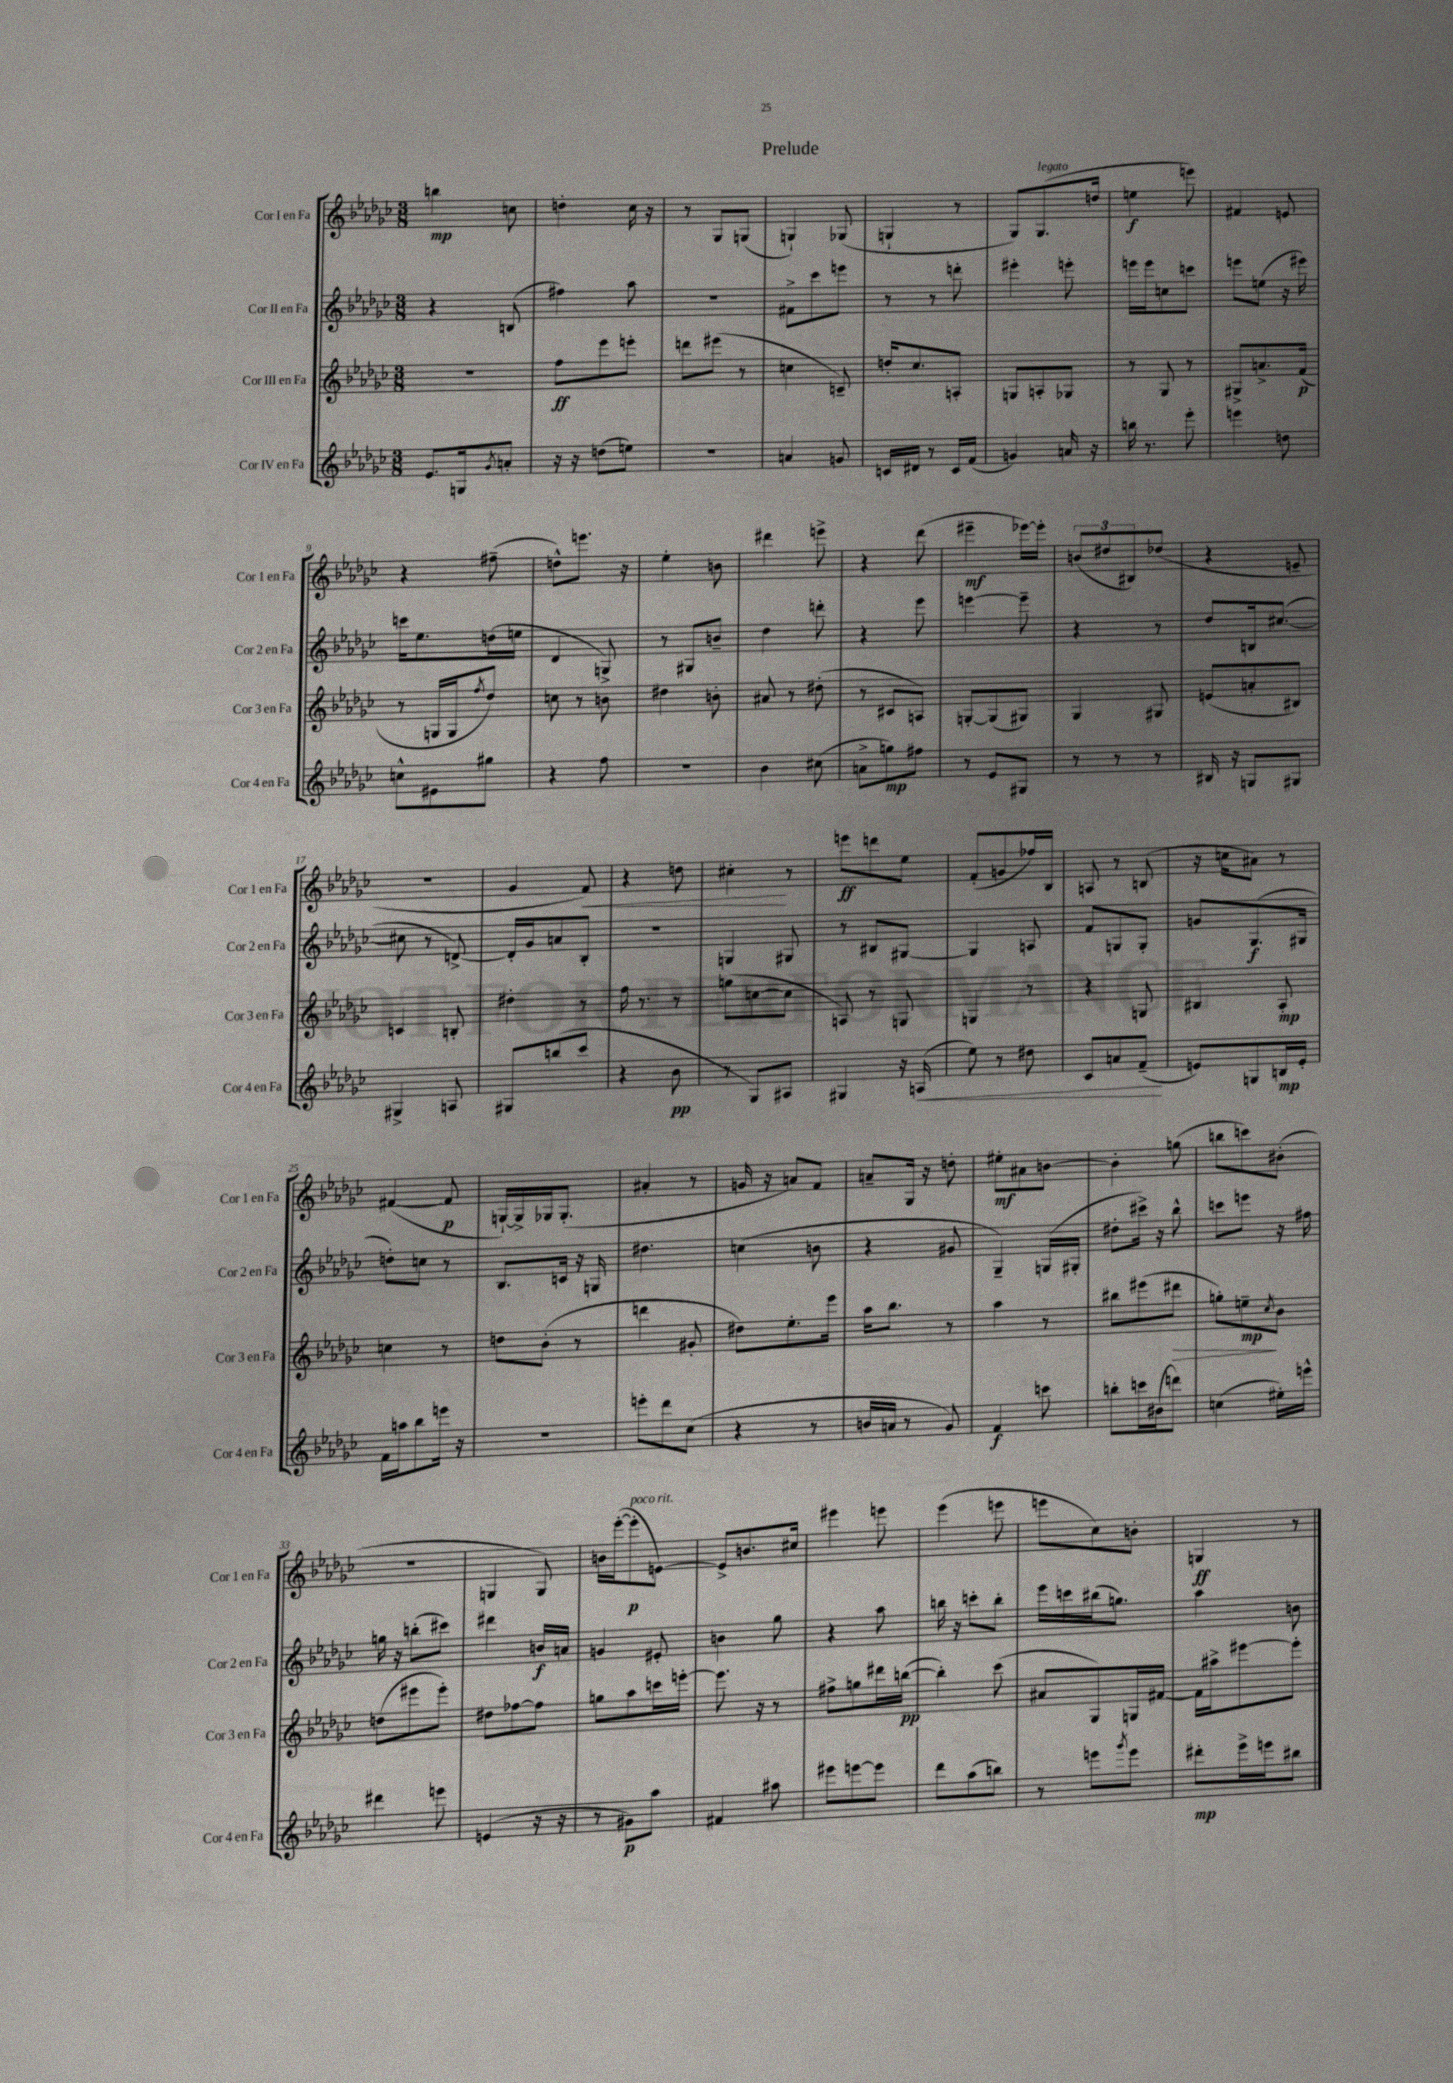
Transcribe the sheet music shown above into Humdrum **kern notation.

**kern	**dynam	**kern	**dynam	**kern	**dynam	**kern	**dynam
*part4	*part4	*part3	*part3	*part2	*part2	*part1	*part1
*staff4	*staff4	*staff3	*staff3	*staff2	*staff2	*staff1	*staff1
*I"Cor IV en Fa	*	*I"Cor III en Fa	*	*I"Cor II en Fa	*	*I"Cor I en Fa	*
*I'Cor 4 en Fa	*	*I'Cor 3 en Fa	*	*I'Cor 2 en Fa	*	*I'Cor 1 en Fa	*
*clefG2	*	*clefG2	*	*clefG2	*	*clefG2	*
*k[b-e-a-d-g-c-]	*	*k[b-e-a-d-g-c-]	*	*k[b-e-a-d-g-c-]	*	*k[b-e-a-d-g-c-]	*
*M3/8	*	*M3/8	*	*M3/8	*	*M3/8	*
=1	=1	=1	=1	=1	=1	=1	=1
8.e-/L	.	4.r	.	4r	.	4bbn\	mp
16Gn/k	.	.	.	.	.	.	.
8qg-/	.	.	.	.	.	.	.
8an'/J	.	.	.	(8Bn/	.	8ccn\	.
=2	=2	=2	=2	=2	=2	=2	=2
16r	.	8ff\L	ff	4ff#X\)	.	4ddn'\	.
16r	.	.	.	.	.	.	.
(8ddn\L	.	8eee-\	.	.	.	.	.
8een\J)	.	8eeen'\J	.	8aa-\	.	16cc-\	.
.	.	.	.	.	.	16r	.
=3	=3	=3	=3	=3	=3	=3	=3
4.r	.	8dddn\L	.	4.r	.	8r	.
.	.	(8eee#X\J	.	.	.	8G-/L	.
.	.	8r	.	.	.	(8Gn/J	.
=4	=4	=4	=4	=4	=4	=4	=4
4an/	.	4ccn\	.	8f#X^\L	.	4Gn`/)	.
.	.	.	.	8ccc-\	.	.	.
8gn/	.	8cn~/)	.	8eeen\J	.	(8G-X/	.
=5	=5	=5	=5	=5	=5	=5	=5
16cn/LL	.	16ddn'/KL	.	8r	.	4Gn`/	.
16d#X/JJ	.	8.cc-/	.	.	.	.	.
8r	.	.	.	8r	.	.	.
16c/LL	.	8An'/J	.	8dddn'\	.	8r	.
(16f/JJ	.	.	.	.	.	.	.
=6	=6	=6	=6	=6	=6	=6	=6
4gn/)	.	8Gn/L	.	4eee#X'\	.	8G-/L)	.
!	!	!	!	!	!	!LO:TX:a:i:t=legato	!
.	.	8An'/	.	.	.	(8.G-/	.
16an/	.	8G-X/J	.	8eeen'\	.	.	.
16r	.	.	.	.	.	16ddn/Jk	.
=7	=7	=7	=7	=7	=7	=7	=7
16bbn\	.	8r	.	16eeen\LL	.	4een\	f
8.r	.	.	.	16eee\J	.	.	.
.	.	8G-/	.	8ccn\	.	.	.
8eee-'\	.	8r	.	8cccn\J	.	8eeen\)	.
=8	=8	=8	=8	=8	=8	=8	=8
4eeen\	.	8G#X^/L	.	8eeen\L	.	4f#X/	.
.	.	8.an^/	.	(8een\J	.	.	.
8ddn\	.	.	.	16r	.	8en/	.
.	.	(16f/Jk	p	16eee#X\)	.	.	.
!!LO:LB:g=z
=9	=9	=9	=9	=9	=9	=9	=9
8ccn^^\L	.	8r	.	16cccn\KL	.	4r	.
.	.	.	.	8.ee-\	.	.	.
8e#X\	.	16Gn/LL	.	.	.	.	.
.	.	16G/J	.	.	.	.	.
.	.	8qff/	.	.	.	.	.
8gg#X\J	.	8dd-/J)	.	(16ddn\L	.	(8ff#X~\	.
.	.	.	.	16een\JJ	.	.	.
=10	=10	=10	=10	=10	=10	=10	=10
4r	.	8ccn\	.	4d-/	.	8ddn^^\L)	.
.	.	8r	.	.	.	8.eeen\J	.
8ff\	.	8bn\	.	8Gn^/)	.	.	.
.	.	.	.	.	.	16r	.
=11	=11	=11	=11	=11	=11	=11	=11
4.r	.	4dd#X\	.	8r	.	4ee-'\	.
.	.	.	.	8G#X/L	.	.	.
.	.	8bn'\	.	8bn~/J	.	8bn\	.
=12	=12	=12	=12	=12	=12	=12	=12
4b-\	.	8a#X/	.	4dd-\	.	4ddd#X\	.
.	.	8r	.	.	.	.	.
(8cc#X\	.	(8dd#X'\	.	8dddn'\	.	8eeen^\	.
=13	=13	=13	=13	=13	=13	=13	=13
8an^\L	.	8r	.	4r	.	4r	.
8ggn\)	mp	8c#X/L	.	.	.	.	.
8ff#X\J	.	8An/J)	.	8eee-\	.	(8ddd-\	.
=14	=14	=14	=14	=14	=14	=14	=14
8r	.	[8Gn'/L	.	[4eeen\	.	4eee#X~\	mf
8e-/L	.	(8G/]	.	.	.	.	.
8G#X/J	.	8G#X/J)	.	8eee~\]	.	[16eee-X\LL)	.
.	.	.	.	.	.	16eee-'\JJ]	.
=15	=15	=15	=15	=15	=15	=15	=15
8r	.	4G-/	.	4r	.	(12bn/L	.
.	.	.	.	.	.	12dd#X/	.
8r	.	.	.	.	.	.	.
.	.	.	.	.	.	12B#X/)	.
8r	.	8G#X/	.	8r	.	(8dd-X/J	.
=16	=16	=16	=16	=16	=16	=16	=16
16B#X/	.	(8en/L	.	8dd-/L	.	4r	.
16r	.	.	.	.	.	.	.
8Gn/L	.	8an'/	.	16Bn/k	.	.	.
.	.	.	.	([8.cc#X/J	.	.	.
8G#X/J	.	8B#X/J)	.	.	.	8en~/	.
!!LO:LB:g=z
=17	=17	=17	=17	=17	=17	=17	=17
4G#X^/	.	4cn/	.	8cc#X\]	.	4.r	.
.	.	.	.	8r	.	.	.
8An/	.	8Bn'/	.	[8dn^/)	.	.	.
=18	=18	=18	=18	=18	=18	=18	=18
8G#X/L	.	4dd#X'\	.	16d'/LL]	.	4g-/	.
.	.	.	.	16g-/J	.	.	.
(8bbn/	.	.	.	8an/	.	.	.
!	!	!	!	!	!	!	!LO:HP:b
8ccc-/J	.	8r	.	8B-'/J	.	8f/)	<
=19	=19	=19	=19	=19	=19	=19	=19
4r	.	16ff\	.	4.r	.	4r	.
.	.	8.r	.	.	.	.	.
8b-\	pp	8r	.	.	.	8ddn\	.
=20	=20	=20	=20	=20	=20	=20	=20
8r	.	(8ggn\L	.	4Gn/	.	4cc#X'\	.
8G-/L)	.	[8ccn\	.	.	.	.	.
8A#X/J	.	8cc\J]	.	8G#X/	.	8r	[
=21	=21	=21	=21	=21	=21	=21	=21
4G#X/	.	8An/)	.	8r	.	8eeen\L	ff
.	.	8r	.	8B#X/L	.	8dddn\	.
16r	.	8Gn/	.	[8G#X/J	.	8ee-\J	.
!	!LO:HP:b	!	!	!	!	!	!
(16An/	<	.	.	.	.	.	.
=22	=22	=22	=22	=22	=22	=22	=22
8ee-\)	.	4Gn/	.	4G#/]	.	(8f'/L	.
8r	.	.	.	.	.	8gn/	.
8dd#X\	.	8r	.	8An/	.	16ff-X/L)	.
.	.	.	.	.	.	16B-/JJ	.
=23	=23	=23	=23	=23	=23	=23	=23
8c-/L	.	4r	.	8f/L	.	8An/	.
8an/	.	.	.	8Gn/	.	8r	.
(8f~/J	.	8Gn/	.	8G'/J	.	(8Bn/	.
.	[	.	.	.	.	.	.
=24	=24	=24	=24	=24	=24	=24	=24
8en/L)	.	4B#X/	.	8gn/L	.	16r	.
.	.	.	.	.	.	16ccn\KL	.
8Gn/	.	.	.	(8.G-/	f	8a#X\J)	.
16Bn/L	mp	8A-'/	mp	.	.	8r	.
16e'/JJ	.	.	.	16G#X/Jk	.	.	.
!!LO:LB:g=z
=25	=25	=25	=25	=25	=25	=25	=25
16f\LL	.	4ccn\	.	8ddn'\L)	.	([4f#X/	.
16aan\J	.	.	.	.	.	.	.
8bb-\	.	.	.	8ccn\J	.	.	.
16eeen\Jk	.	8r	.	8r	.	8f#/]	p
16r	.	.	.	.	.	.	.
=26	=26	=26	=26	=26	=26	=26	=26
4.r	.	8ddn\L	.	8.B-/L	.	[16Gn`/LL)	.
.	.	.	.	.	.	16G^/]	.
.	.	(8b-'\J	.	.	.	16G-X/J	.
.	.	.	.	16cn/Jk	.	(8.G-'/J	.
.	.	8r	.	16r	.	.	.
.	.	.	.	16Gn/	.	.	.
=27	=27	=27	=27	=27	=27	=27	=27
8eeen'\L	.	4dddn\	.	4.dd#X\	.	4a#X'/	.
8ddd-\	.	.	.	.	.	.	.
(8cc-\J	.	8g#X'/	.	.	.	8r	.
=28	=28	=28	=28	=28	=28	=28	=28
4r	.	8dd#X\L)	.	(4ccn\	.	16gn/	.
.	.	.	.	.	.	16r	.
.	.	8.ee-'\	.	.	.	8an/L)	.
8r	.	.	.	8bn\	.	8f/J	.
.	.	16eee-\Jk	.	.	.	.	.
=29	=29	=29	=29	=29	=29	=29	=29
16bn/LL	.	16aa-\KL	.	4r	.	8an~/L	.
16an/JJ	.	8.bb-\J	.	.	.	.	.
8r	.	.	.	.	.	16G-/Jk	.
.	.	.	.	.	.	16r	.
8g-/)	.	8r	.	8g#X/	.	8ddn'\	.
=30	=30	=30	=30	=30	=30	=30	=30
4f/	f	4aa-\	.	4G-~/)	.	8ee#X'\L	mf
.	.	.	.	.	.	8a#X\	.
8cccn\	.	8r	.	(16Gn/LL	.	[8bn\J	.
.	.	.	.	16G#X'/JJ	.	.	.
=31	=31	=31	=31	=31	=31	=31	=31
8bbn'\L	.	8bb#X\L	.	8dd#X'\L	.	4b'\]	.
16cccn\L	.	(8eee#X\	.	16ccc#X^\Jk)	.	.	.
(16b#X\J	.	.	.	16r	.	.	.
!	!	!	!LO:HP:b	!	!	!	!
8dddn\J)	.	8ddd#X\J	>	8bb-^^\	.	(8ggn\	.
=32	=32	=32	=32	=32	=32	=32	=32
(4ccn\	.	8ggn'\L)	.	8cccn\L	.	8bbn\L	.
.	.	8een~\	mp	8eeen\J	.	8cccn\)	.
.	.	8qcc-/	.	.	.	.	.
16ee#X'\LL)	.	8b-\J	]	16r	.	(8b#X'\J	.
16eeen^^\JJ	.	.	.	16ff#X\	.	.	.
!!LO:LB:g=z
=33	=33	=33	=33	=33	=33	=33	=33
4ddd#X\	.	(8ddn\L	.	16ggn\	.	4.r	.
.	.	.	.	16r	.	.	.
.	.	8eee#X\	.	(8bbn'\L	.	.	.
8eeen\	.	8eee#'\J)	.	8ccc#X\J)	.	.	.
=34	=34	=34	=34	=34	=34	=34	=34
(4en/	.	8dd#X\L	.	4ddd#X\	.	4Gn/	.
.	.	[8ff-X\	.	.	.	.	.
16r	.	8ff-\J]	.	16bn/LL	f	8G/)	.
16r	.	.	.	16an/JJ	.	.	.
=35	=35	=35	=35	=35	=35	=35	=35
8r	.	8ggn\L	.	4gn/	.	16bn\LL	.
.	.	.	.	.	.	([16eee-'\J	.
!	!	!	!	!	!	!LO:TX:a:i:t=poco rit.	!
8g#X\L)	p	8aa-\	.	.	.	8eee-'\]	p
8aa-\J	.	16cccn\L	.	8e#X'/	.	[8en\J)	.
.	.	[16eeen'\JJ	.	.	.	.	.
=36	=36	=36	=36	=36	=36	=36	=36
4f#X/	.	8.eee\]	.	4bn\	.	8e^/L]	.
.	.	.	.	.	.	8.bn/	.
.	.	16r	.	.	.	.	.
8aa#X\	.	8r	.	8gg-\	.	.	.
.	.	.	.	.	.	16cc#X/Jk	.
=37	=37	=37	=37	=37	=37	=37	=37
8eee#X\L	.	8ff#X^\L	.	4r	.	4eee#X\	.
[8eeen\	.	8ggn\	.	.	.	.	.
8eee\J]	.	16ddd#X\L	.	8aa-\	.	8eeen\	.
.	.	([16bbn\JJ	pp	.	.	.	.
=38	=38	=38	=38	=38	=38	=38	=38
8ddd-\L	.	4bb'\])	.	16bbn\	.	(4eee-\	.
.	.	.	.	16r	.	.	.
(8aa-\	.	.	.	8cccn'\L	.	.	.
8bbn\J)	.	(8ccc-\	.	8bb'\J	.	8eeen\	.
=39	=39	=39	=39	=39	=39	=39	=39
8r	.	8a#X/L	.	16eee-\LL	.	8eeen\L	.
.	.	.	.	16cccn\	.	.	.
8eeen\L	.	8G-/)	.	(16bb#X\J	.	8cc-\)	.
.	.	.	.	8.ggn\J)	.	.	.
8qggg-/	.	.	.	.	.	.	.
8eee\J	.	16Gn/L	.	.	.	8bn'\J	.
.	.	[16f#X/JJ	.	.	.	.	.
=40	=40	=40	=40	=40	=40	=40	=40
8ddd#X'\L	mp	16f#\LL]	.	4aa-\	.	4Gn/	ff
.	.	16aa#X^\J	.	.	.	.	.
16eee-^\L	.	[8eee#X\	.	.	.	.	.
16eeen\J	.	.	.	.	.	.	.
8bb#X\J	.	8eee#'\J]	.	8bn\	.	8r	.
==	==	==	==	==	==	==	==
*-	*-	*-	*-	*-	*-	*-	*-
